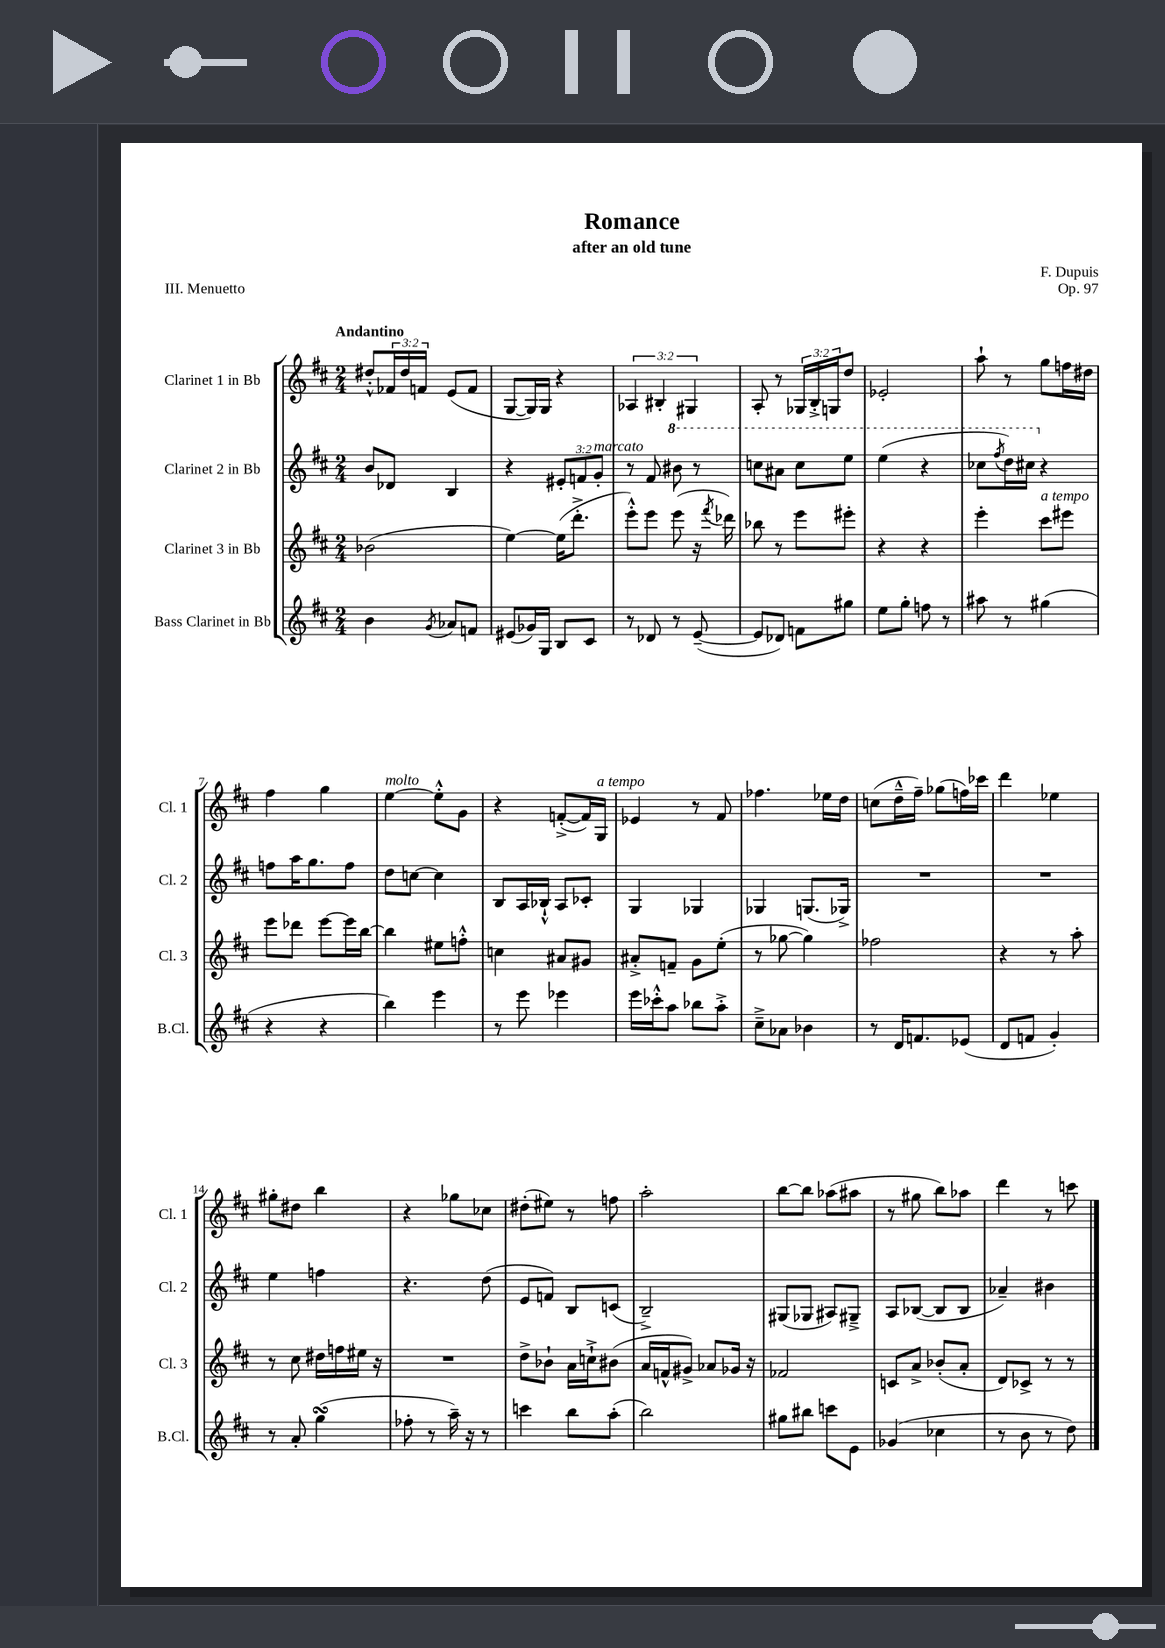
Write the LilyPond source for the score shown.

\header { title = "Romance" composer = "F. Dupuis" subtitle = "after an old tune" opus = "Op. 97" piece = "III. Menuetto" }
<<
\new StaffGroup <<
\new Staff = "s0" \with { instrumentName = "Clarinet 1 in Bb" shortInstrumentName = "Cl. 1" } {
    \clef treble \key d \major \numericTimeSignature \time 2/4 \override Staff.TupletNumber.text = #tuplet-number::calc-fraction-text \tempo "Andantino"
    dis''8-.-^ \tuplet 3/2 { fes'16 dis''16 f'16 } e'8( f'8 |
    g8~ g16) g16 r4 |
    \tuplet 3/2 { aes4 bis4-. gis4 } |
    a8-. r8 \tuplet 3/2 { ges16 b16-.-> g16 } d''8 |
    ees'2-. |
    a''8-! r8 g''8 f''16 dis''16 |
    fis''4 g''4 |
    e''4~^\markup { \italic "molto" } e''8-.-^ g'8 |
    r4 f'8~-.->( f'16) g16^\markup { \italic "a tempo" } |
    ees'4 r8 fis'8 |
    fes''4. ees''16 d''16 |
    c''8( d''16---^ fis''16--) ges''8( f''16) ces'''16 |
    d'''4 ees''4 |
    gis''8-. dis''8 b''4 |
    r4 ges''8 ces''8 |
    dis''8-.( eis''8) r8 f''8 |
    a''2-. |
    b''8~ b''8 aes''8( ais''8 |
    r8 gis''8 b''8) aes''8 |
    d'''4 r8 c'''8 \bar "|." |
}
\new Staff = "s1" \with { instrumentName = "Clarinet 2 in Bb" shortInstrumentName = "Cl. 2" } {
    \clef treble \key d \major \numericTimeSignature \time 2/4 \override Staff.TupletNumber.text = #tuplet-number::calc-fraction-text
    b'8 des'8 b4 |
    r4 \tuplet 3/2 { eis'8-. f'8 g'8-.^\markup { \italic "marcato" } } |
    r8 fis'8 \ottava #1 bis''8 r8 |
    c'''8 ais''8 c'''8 e'''8 |
    e'''4( r4 |
    ces'''8 \acciaccatura { fis'''8 } d'''16) cis'''16 \ottava #0 r4 |
    f''8 a''16 g''8. f''8 |
    d''8 c''8~ c''4 |
    b8 a16 bes16-!-^ a8 ces'8-. |
    g4 ges4 |
    ges4 g8.( ges16->) |
    R2 |
    R2 |
    e''4 f''4 |
    r4. d''8( |
    e'8 f'8) b8 c'8( |
    b2--->) |
    gis8( ges8 ais8) gis8---> |
    a8 bes8~( bes8 bes8 |
    aes'4--) bis'4 \bar "|." |
}
\new Staff = "s2" \with { instrumentName = "Clarinet 3 in Bb" shortInstrumentName = "Cl. 3" } {
    \clef treble \key d \major \numericTimeSignature \time 2/4
    bes'2( |
    e''4~) e''16( d'''8.-.-> |
    e'''8-.-^) e'''8 e'''8( r16 \acciaccatura { fis'''8 } des'''16) |
    bes''8 r8 e'''8 eis'''8-. |
    r4 r4 |
    e'''4-. cis'''8^\markup { \italic "a tempo" } eis'''8 |
    e'''8 des'''8 e'''8~ e'''16 b''16~ |
    b''4 eis''8 f''8-.-^ |
    c''4 ais'8 gis'8 |
    ais'8-.-> f'8-- g'8 e''8-.( |
    r8 ges''8~ ges''4) |
    fes''2 |
    r4 r8 a''8-. |
    r8 cis''8 dis''16 f''16 eis''16 r16 |
    R2 |
    d''8-> bes'8-! a'16 c''16-!-> bis'8( |
    a'16 f'16-^ gis'8->) aes'8 ges'16 r16 |
    fes'2 |
    c'8 a'8-> bes'8-.( a'8-. |
    d'8) ces'8-> r8 r8 \bar "|." |
}
\new Staff = "s3" \with { instrumentName = "Bass Clarinet in Bb" shortInstrumentName = "B.Cl." } {
    \clef treble \key d \major \numericTimeSignature \time 2/4
    b'4 \acciaccatura { g'8 } aes'8 f'8 |
    eis'8( ges'16) g16 b8 cis'8 |
    r8 des'8 r8 e'8~--( |
    e'8 des'8) f'8 gis''8 |
    e''8 g''8-. f''8 r8 |
    ais''8 r8 gis''4( |
    r4 r4 |
    b''4) e'''4 |
    r8 e'''8 ees'''4 |
    e'''16 ces'''16-.-^ a''8 bes''8 a''8-.-> |
    cis''8---> aes'8 bes'4 |
    r8 d'16 f'8. ees'8( |
    d'8 f'8 g'4-.) |
    r8 a'8-. g''4\turn( |
    fes''8-. r8 a''16--) r16 r8 |
    c'''4 b''8 a''8-.( |
    b''2) |
    gis''8 bis''8 c'''8 e'8 |
    ges'4( ces''4 |
    r8 b'8 r8 d''8) \bar "|." |
}
>>
>>
